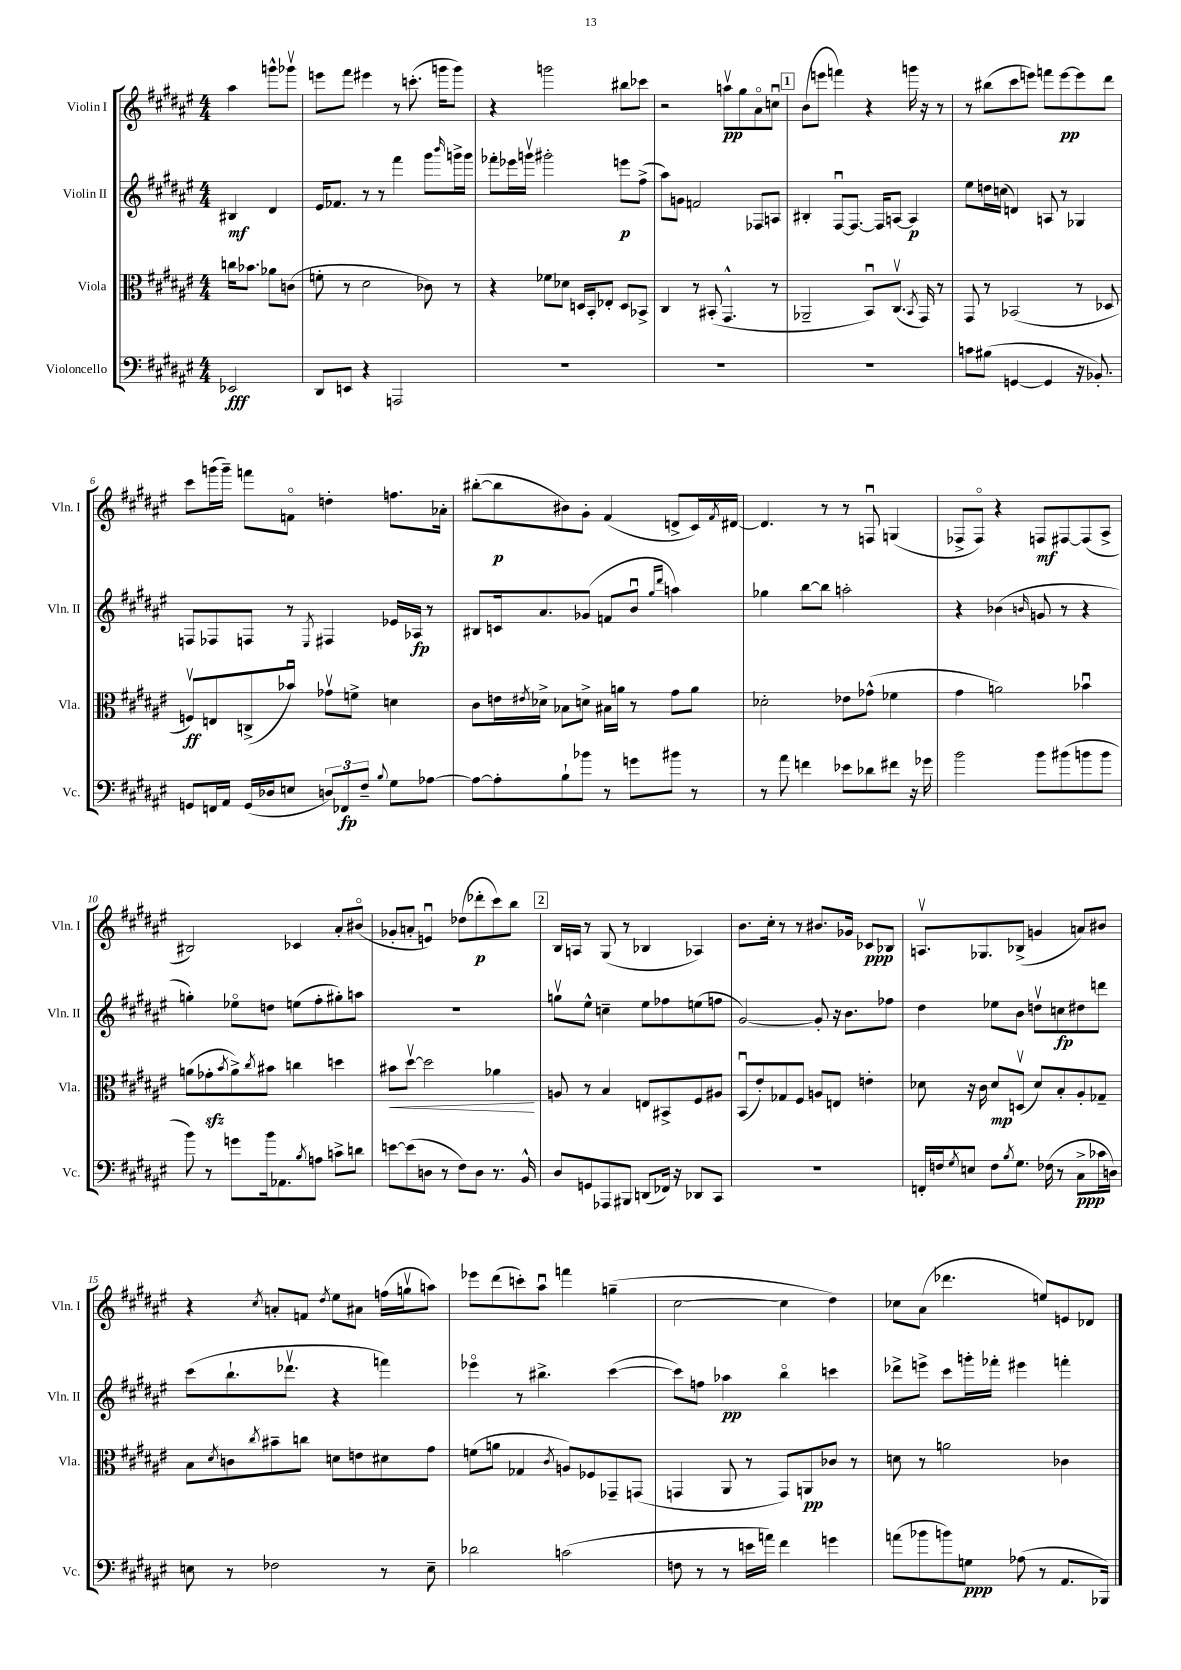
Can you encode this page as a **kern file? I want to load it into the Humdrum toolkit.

**kern	**dynam	**kern	**dynam	**kern	**dynam	**kern	**dynam
*part4	*part4	*part3	*part3	*part2	*part2	*part1	*part1
*staff4	*staff4	*staff3	*staff3	*staff2	*staff2	*staff1	*staff1
*I"Violoncello	*	*I"Viola	*	*I"Violin II	*	*I"Violin I	*
*I'Vc.	*	*I'Vla.	*	*I'Vln. II	*	*I'Vln. I	*
*clefF4	*	*clefC3	*	*clefG2	*	*clefG2	*
*k[f#c#g#d#a#e#]	*	*k[f#c#g#d#a#e#]	*	*k[f#c#g#d#a#e#]	*	*k[f#c#g#d#a#e#]	*
*M4/4	*	*M4/4	*	*M4/4	*	*M4/4	*
=	=	=	=	=	=	=	=
2EE-X/	fff	16ccn\KL	.	4B#X/	mf	4aa#\	.
.	.	8.b-X\J	.	.	.	.	.
.	.	8a-X\L	.	4d#/	.	8gggn^^\L	.
.	.	(8cn\J	.	.	.	8ggg-Xv\J	.
=1	=1	=1	=1	=1	=1	=1	=1
8DD#/L	.	8fn'\	.	16e#/KL	.	8eeen\L	.
.	.	.	.	8.f-X/J	.	.	.
8EEn/J	.	8r	.	.	.	8fff#\J	.
4r	.	2d#\	.	8r	.	4eee#X\	.
.	.	.	.	8r	.	.	.
2AAAn/	.	.	.	4fff#\	.	8r	.
.	.	.	.	.	.	(8.cccn'\	.
.	.	8c-X\)	.	8ggg#\L	.	.	.
.	.	.	.	.	.	16gggn\KL	.
.	.	.	.	16qqbbb/	.	.	.
.	.	8r	.	16gggn^\L	.	8ggg\J)	.
.	.	.	.	16ggg\JJ	.	.	.
=2	=2	=2	=2	=2	=2	=2	=2
1r	.	4r	.	8fff-X'\L	.	4r	.
.	.	.	.	16eee-X\L	.	.	.
.	.	.	.	16gggnv\JJ	.	.	.
.	.	8f-X\L	.	2ggg#X'\	.	2gggn\	.
.	.	8d-X\J	.	.	.	.	.
.	.	16Dn/LL	.	.	.	.	.
.	.	16BB'/J	.	.	.	.	.
.	.	8E-X'/J	.	.	.	.	.
.	.	8D/L	.	8eeen\L	p	8bb#X\L	.
.	.	8BB-X^/J	.	(8ff#^\J	.	8ccc-X\J	.
=3	=3	=3	=3	=3	=3	=3	=3
1r	.	4C#/	.	8aa#\L)	.	2r	.
.	.	.	.	8gn\J	.	.	.
.	.	8r	.	2fn/	.	.	.
.	.	(8BB#X'/	.	.	.	.	.
.	.	4.GG#^^/	.	.	.	8aanv\L	pp
.	.	.	.	.	.	8gg#\	.
.	.	.	.	8F-X/L	.	8a#\	.
.	.	8r	.	8An/J	.	8ccnu\J	.
!!LO:REH:place=s1:t=1
=4	=4	=4	=4	=4	=4	=4	=4
1r	.	2AA-X~/	.	4B#X'/	.	(8b\L	.
.	.	.	.	.	.	8eeen\J	.
.	.	.	.	[8F#u/L	.	4fffn\)	.
.	.	.	.	8.F#/J_	.	.	.
.	.	8BBu/L)	.	.	.	4r	.
.	.	.	.	16F#/KL]	.	.	.
.	.	(8.C#v/J	.	[8An/J	.	.	.
.	.	.	.	4A/]	p	16gggn\	.
.	.	8qBB/	.	.	.	.	.
.	.	16GG#/)	.	.	.	16r	.
.	.	8r	.	.	.	8r	.
=5	=5	=5	=5	=5	=5	=5	=5
8cn\L	.	8GG#/	.	8ee#\L	.	8r	.
(8B#X\J	.	8r	.	16ddn\L	.	(8bb#X\L	.
.	.	.	.	(16ccn\JJ	.	.	.
[4GGn/	.	(2BB-X/	.	4dn/)	.	8ccc#\	.
.	.	.	.	.	.	8eeen\J)	.
4GG/]	.	.	.	8An/	.	8fffn\L	.
.	.	.	.	8r	.	[8eee\	pp
16r	.	8r	.	4G-X/	.	8eee\]	.
8.BB-X'/)	.	.	.	.	.	.	.
.	.	8D-X/	.	.	.	8ddd#\J	.
!!LO:LB:g=z
=6	=6	=6	=6	=6	=6	=6	=6
8GGn/L	.	8Fnv/L)	ff	8Fn/L	.	8ccc#\L	.
16FFn/L	.	8En/	.	8F-X/	.	(16gggn\L	.
16AA#/JJ	.	.	.	.	.	16ggg~\JJ)	.
(16GG/LL	.	(8Cn^/	.	8Fn/J	.	8fffn\L	.
16D-X/J	.	.	.	.	.	.	.
8En/J	.	8b-Xu/J)	.	8r	.	8fn\J	.
.	.	.	.	8qE#/	.	.	.
12Dn/L)	.	8g-Xv\L	.	4F#X/	.	4ddn'\	.
12FF-X/	fp	.	.	.	.	.	.
.	.	8fn^\J	.	.	.	.	.
12F#~/J	.	.	.	.	.	.	.
8qqB/	.	.	.	.	.	.	.
8G#\L	.	4dn\	.	16e-X/LL	.	8.ffn\L	.
.	.	.	.	16A-X/JJ	fp	.	.
[8A-X\J	.	.	.	8r	.	.	.
.	.	.	.	.	.	16a-X'\Jk	.
=7	=7	=7	=7	=7	=7	=7	=7
8A-\L_	.	8c#\L	.	8B#X/L	.	([8bb#X'\L	.
8A-'\]	.	16en\L	.	16cn/k	.	8bb#\]	p
.	.	8qe#X/	.	.	.	.	.
.	.	16d-X^\JJ	.	8.a#/	.	.	.
8B`\	.	8B-X\L	.	.	.	8b#X\)	.
8b-X\J	.	8dn^\J	.	(8g-X/J	.	8g#'\J	.
8r	.	16B#X\LL	.	8fn/L	.	(4f#/	.
.	.	16an\JJ	.	.	.	.	.
8gn\L	.	8r	.	8bu/J	.	.	.
.	.	.	.	16qqgg#/LL	.	.	.
.	.	.	.	16qqddd#/JJ	.	.	.
8b#X\J	.	8g#\L	.	4aan\)	.	8dn^/L	.
8r	.	8a\J	.	.	.	16c#/L)	.
.	.	.	.	.	.	8qf#/	.
.	.	.	.	.	.	[16d#X/JJ	.
=8	=8	=8	=8	=8	=8	=8	=8
8r	.	2d-X'\	.	4gg-X\	.	4.d#/]	.
8a#\	.	.	.	.	.	.	.
4fn\	.	.	.	[8bb\L	.	.	.
.	.	.	.	8bb\J]	.	8r	.
8e-X\L	.	8e-X\L	.	2aan'\	.	8r	.
8d-X\	.	(8g-X^^\J	.	.	.	8Fnu/	.
8f#X\J	.	4f-X\	.	.	.	(4Gn/	.
16r	.	.	.	.	.	.	.
16g-X\	.	.	.	.	.	.	.
=9	=9	=9	=9	=9	=9	=9	=9
2b\	.	4g#\	.	4r	.	8F-X^/L	.
.	.	.	.	.	.	8F-/J)	.
.	.	2an\)	.	(4b-X\	.	4r	.
.	.	.	.	16qqbn/	.	.	.
8b\L	.	.	.	8gn/	.	8Fn/L	mf
(8b#X\	.	.	.	8r	.	[8F#X/	.
8bn\	.	4b-Xu\	.	4r	.	(8F#/]	.
8b\J	.	.	.	.	.	8A#^/J	.
!!LO:LB:g=z
=10	=10	=10	=10	=10	=10	=10	=10
8b\)	.	(8an\L	.	4ggn'\)	.	2B#X/)	.
8r	.	8g-Xzz'\	.	.	.	.	.
.	.	8qb/	.	.	.	.	.
8gn\L	.	8a^\)	.	8ee-X\L	.	.	.
.	.	8qcc#/	.	.	.	.	.
16b\k	.	8b#X\J	.	8ddn\J	.	.	.
8.AA-X\	.	.	.	.	.	.	.
.	.	4ccn\	.	(8een\L	.	4c-X/	.
8qB/	.	.	.	.	.	.	.
8An\J	.	.	.	8ff#'\	.	.	.
8cn^\L	.	4ddn\	.	8gg#X'\)	.	8a#'/L	.
8dn\J	.	.	.	8aan\J	.	(8b#X/J	.
=11	=11	=11	=11	=11	=11	=11	=11
!	!	!	!LO:HP:b	!	!	!	!
[8en\L	.	8b#X\L	<	1r	.	8g-X'/L	.
(8e\]	.	[8dd#v\J	.	.	.	8an'/J	.
8Dn\J	.	2dd#\]	.	.	.	4enu/)	.
8r	.	.	.	.	.	.	.
8F#\L)	.	.	.	.	.	(8dd-X\L	.
8D\J	.	.	.	.	.	8ddd-X'\	p
8.r	.	4a-X\	.	.	.	8ccc#\)	.
.	.	.	.	.	.	8bb\J	.
16BB^^/	.	.	.	.	.	.	.
.	.	.	[	.	.	.	.
!!LO:REH:place=s1:t=2
=12	=12	=12	=12	=12	=12	=12	=12
8D#/L	.	8An/	.	8ggnv\L	.	16B/LL	.
.	.	.	.	.	.	16An/JJ	.
8GGn/	.	8r	.	8ee#^^\J	.	8r	.
8AAA-X/	.	4B/	.	4ccn~\	.	(8G#/	.
8BBB#X/J	.	.	.	.	.	8r	.
(8DDn/L	.	8En/L	.	8ee#\L	.	4B-X/	.
16FF-X/Jk)	.	8BB#X^/	.	8ff-X\	.	.	.
16r	.	.	.	.	.	.	.
8DD-X/L	.	8F#/	.	(8een\	.	4A-X/)	.
8CC#/J	.	8A#X/J	.	8ffn\J	.	.	.
=13	=13	=13	=13	=13	=13	=13	=13
1r	.	(8BBu/L	.	[2g#/)	.	8.b\L	.
.	.	8e#'/)	.	.	.	.	.
.	.	.	.	.	.	16cc#'\Jk	.
.	.	8G-X/	.	.	.	8r	.
.	.	8F#/J	.	.	.	8r	.
.	.	8An/L	.	8g#'/]	.	8.b#X/L	.
.	.	8En/J	.	16r	.	.	.
.	.	.	.	8.b\L	.	16g-X/Jk	.
.	.	4en'\	.	.	.	8c-X/L	ppp
.	.	.	.	8ff-X\J	.	8B-X/J	.
=14	=14	=14	=14	=14	=14	=14	=14
16FFn'/LL	.	8d-X\	.	4dd#\	.	8.Anv/L	.
16Fn/J	.	.	.	.	.	.	.
8qG#/	.	.	.	.	.	.	.
8En/J	.	16r	.	.	.	.	.
.	.	16c#\	.	.	.	8.G-X/	.
8F\L	.	8d-/L	mp	8ee-X\L	.	.	.
8qB/	.	.	.	.	.	.	.
8.G#\J	.	(8Dnv/J	.	8b\J	.	(8B-X^/J	.
.	.	8d-/L)	.	8ddnv\L	.	4gn/	.
(16F-X\	.	.	.	.	.	.	.
8r	.	8B'/	.	8ccn\	fp	.	.
8C#^\L	ppp	8A#'/	.	8dd#X\	.	8an/L)	.
16c-X\L	.	8G-X~/J	.	8dddn\J	.	8b#X/J	.
16Dn\JJ)	.	.	.	.	.	.	.
!!LO:LB:g=z
=15	=15	=15	=15	=15	=15	=15	=15
8En\	.	8B\L	.	(8ccc#\L	.	4r	.
.	.	8qd#/	.	.	.	.	.
8r	.	8cn\	.	8.bb`\	.	.	.
.	.	8qcc#/	.	.	.	8qcc#/	.
2F-X\	.	8b#X~\	.	.	.	8an'/L	.
.	.	.	.	8.ddd-Xv\J	.	.	.
.	.	8ccn\J	.	.	.	8fn/J	.
.	.	.	.	.	.	8qdd#/	.
.	.	8dn\L	.	4r	.	8ee#\L	.
.	.	8en\	.	.	.	8a#X\J	.
8r	.	8d#X\	.	4fffn\)	.	(16ffn\LL	.
.	.	.	.	.	.	16ggnv\J	.
8E~\	.	8g#\J	.	.	.	8aan\J)	.
=16	=16	=16	=16	=16	=16	=16	=16
2d-X\	.	(8fn\L	.	4eee-X\	.	8eee-X\L	.
.	.	8an\J	.	.	.	(8ddd#\	.
.	.	4G-X/	.	8r	.	8cccn'\)	.
.	.	.	.	4.bb#X^\	.	8aa#u\J	.
.	.	8qc#/	.	.	.	.	.
(2cn\	.	8An/L)	.	.	.	4fffn\	.
.	.	8F-X/	.	.	.	.	.
.	.	8GG-X~/	.	([4ccc#\	.	(4ggn~\	.
.	.	(8GGn/J	.	.	.	.	.
=17	=17	=17	=17	=17	=17	=17	=17
8Fn\	.	4GGn/	.	8ccc#\L])	.	[2cc#\	.
8r	.	.	.	8ffn\J	.	.	.
8r	.	8AA#/	.	4aa-X\	pp	.	.
16en\LL	.	8r	.	.	.	.	.
16an\JJ)	.	.	.	.	.	.	.
4f#\	.	8GG/L)	.	4bb\	.	4cc#\]	.
.	.	8AAn/	pp	.	.	.	.
4gn\	.	8c-X/J	.	4cccn\	.	4dd#\)	.
.	.	8r	.	.	.	.	.
=18	=18	=18	=18	=18	=18	=18	=18
(8an\L	.	8dn\	.	8ddd-X^\L	.	8cc-X\L	.
8b-X\	.	8r	.	8eeen^\J	.	(8a#\J	.
8bn\)	.	2an\	.	8ccc#\L	.	4.ddd-X\	.
8Gn\J	ppp	.	.	16gggn'\L	.	.	.
.	.	.	.	16fff-X'\JJ	.	.	.
(8A-X\	.	.	.	4eee#X\	.	.	.
8r	.	.	.	.	.	8een/L)	.
8.AA#/L	.	4c-X\	.	4fffn'\	.	8en/	.
.	.	.	.	.	.	8d-X/J	.
16BBB-X/Jk)	.	.	.	.	.	.	.
==	==	==	==	==	==	==	==
*-	*-	*-	*-	*-	*-	*-	*-
